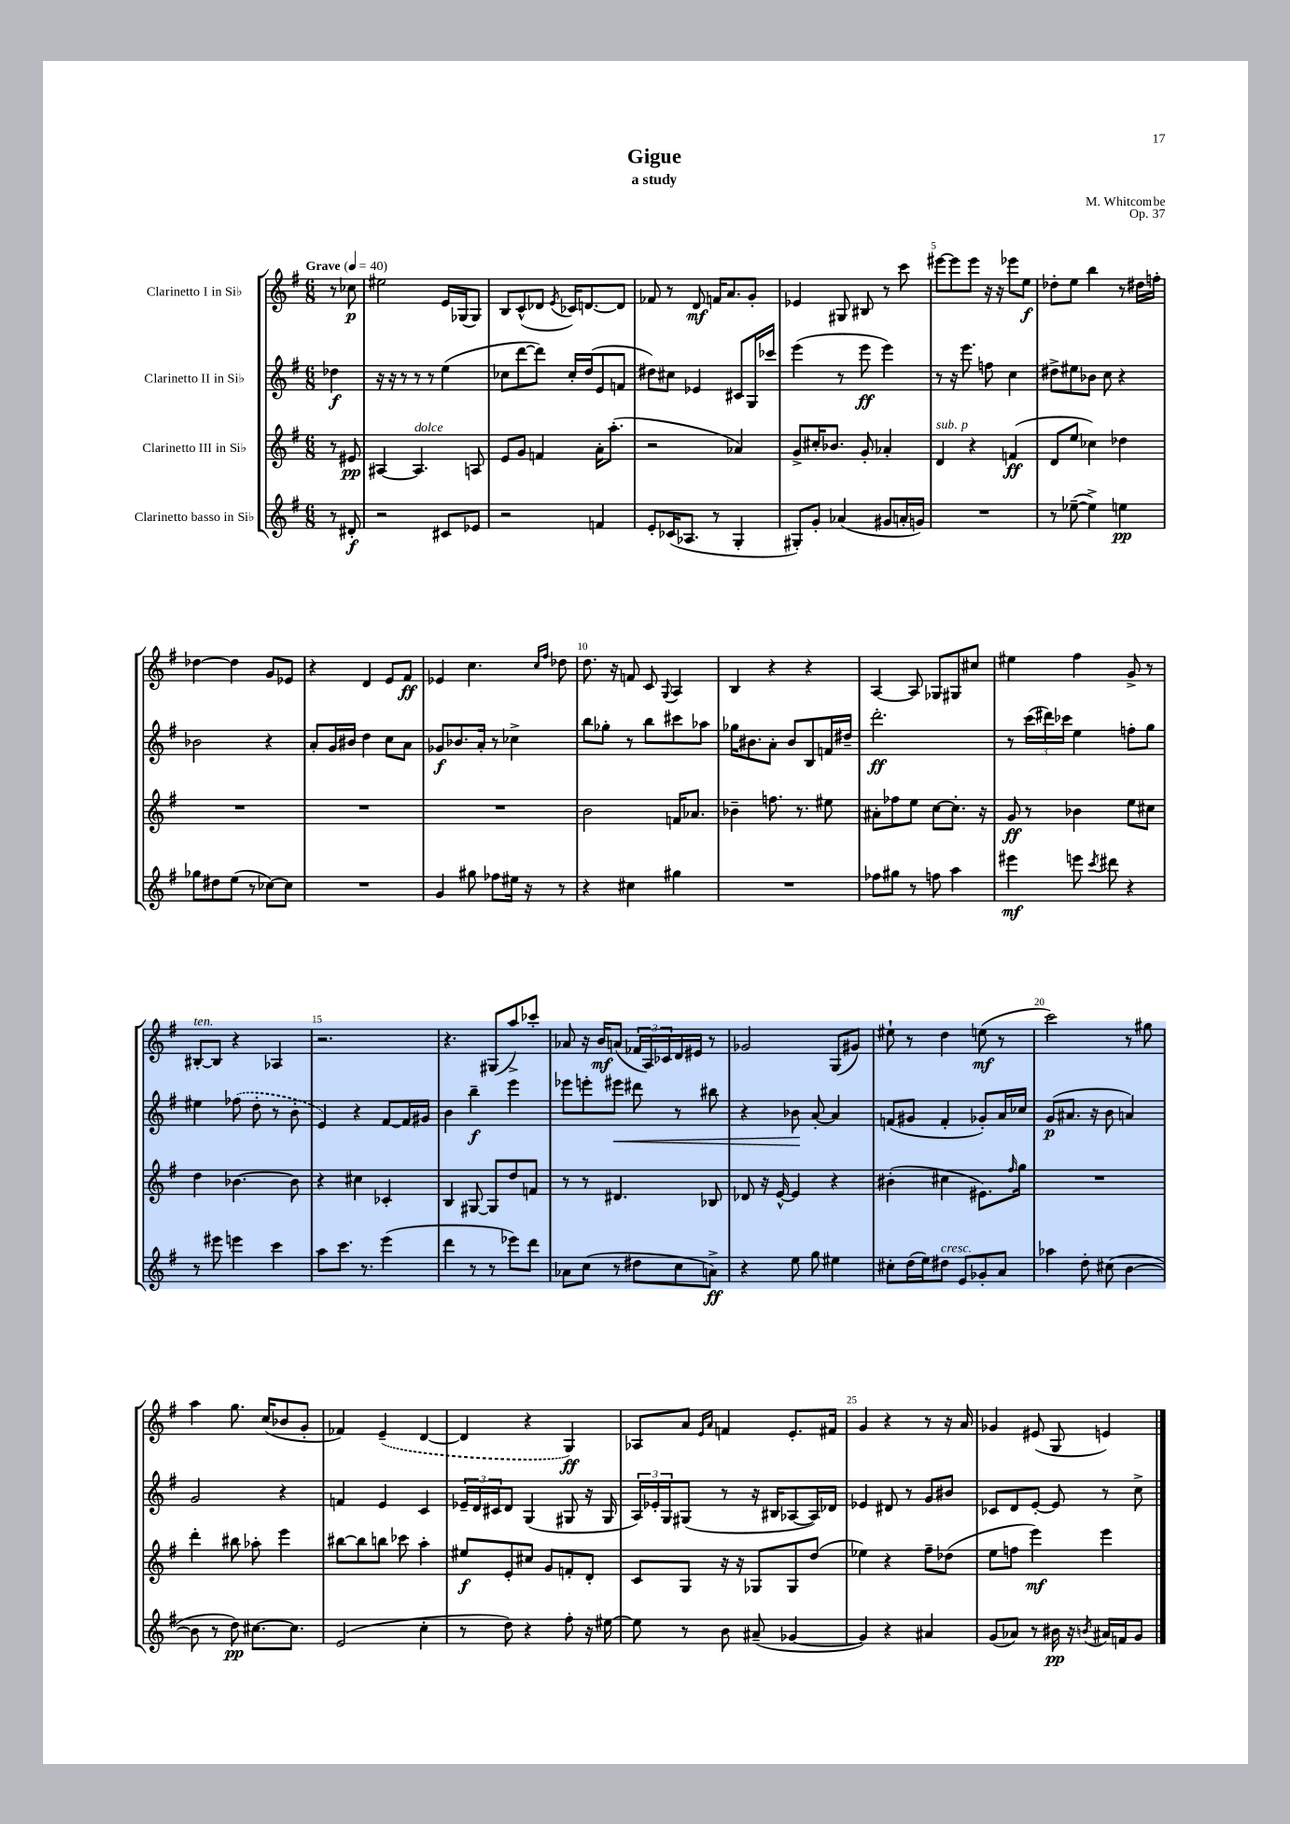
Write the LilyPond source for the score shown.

\header { title = "Gigue" composer = "M. Whitcombe" subtitle = "a study" opus = "Op. 37" }
<<
\new StaffGroup <<
\new Staff = "s0" \with { instrumentName = "Clarinetto I in Sib" } {
    \clef treble \key g \major \numericTimeSignature \time 6/8 \partial 4 \tempo "Grave" 4 = 40
    r8 ces''8\p |
    eis''2 e'16 ges16( ges8) |
    b8 c'8-^( des'8 \acciaccatura { e'8 } ces'16) d'8.~ d'8 |
    fes'8 r8 d'8\mf f'16 a'8. g'8-. |
    ees'4 gis8 bis8 r8 c'''8 |
    eis'''8~ eis'''8 eis'''8 r16 r16 ees'''8 e''8\f |
    des''8-. e''8 b''4 r8 dis''16 f''16-. |
    des''4~ des''4 g'8 ees'8 |
    r4 d'4 e'8 fis'8\ff |
    ees'4 c''4. \grace { c''16 fis''16 } des''8 |
    d''8. r16 f'8 c'8 \appoggiatura { g8 } a4 |
    b4 r4 r4 |
    a4~ a8 ges8 gis8 cis''8 |
    eis''4 fis''4 g'8-> r8 |
    bis8~-.^\markup { \italic "ten." } bis8 r4 aes4 |
    r2. |
    r4. gis8( a''8->) ces'''8-. |
    aes'8 r16 b'16\mf a'8( \tuplet 3/2 { fes'16 a16) ces'16 } d'16 eis'16 r8 |
    ges'2 g8( gis'8) |
    eis''8-! r8 d''4 e''8\mf( r8 |
    c'''2) r8 gis''8 |
    a''4 g''8. c''16( bes'8 g'8-. |
    fes'4) \once \slurDashed e'4--( d'4~ |
    d'4 r4 g4\ff) |
    aes8 a'8 \grace { e'16 a'16 } f'4 e'8.-. fis'16 |
    g'4 r4 r8 r16 a'16 |
    ges'4 eis'8( g8 e'4) \bar "|." |
}
\new Staff = "s1" \with { instrumentName = "Clarinetto II in Sib" } {
    \clef treble \key g \major \numericTimeSignature \time 6/8 \partial 4
    des''4\f |
    r16 r16 r8 r8 r8 e''4( |
    ces''8 d'''8~ d'''8) ces''16-. d''16( e'8 f'8 |
    dis''8) cis''8 ees'4 cis'8 g16 ces'''16 |
    e'''4( r8 e'''8\ff e'''4) |
    r8 r16 e'''8. f''8 c''4 |
    dis''8-> eis''8 bes'8 c''8 r4 |
    bes'2 r4 |
    a'8-. g'16 bis'16 d''4 c''8 a'8 |
    ges'8\f bes'8. a'16-. r8 ces''4-> |
    b''8 ges''8-. r8 b''8 cis'''8 aes''8 |
    ges''16 bis'8. a'8-. bis'8 b8 f'16 dis''16-- |
    d'''2.-.\ff |
    r8 \tuplet 3/2 { c'''16( dis'''16) ces'''16 } e''4 f''8-. g''8 |
    eis''4 \once \slurDashed fes''8( d''8-. r8 b'8-. |
    e'4) r4 fis'8~ fis'16 gis'16 |
    b'4 b''4--\f e'''4 |
    ees'''8 e'''8-. eis'''8\< dis'''8 r8 bis''8 |
    r4 bes'8\! a'8~-. a'4 |
    f'8( gis'8 f'4-. ges'8-.) a'16 ces''16 |
    g'8\p( ais'8. r16 b'8 a'4) |
    g'2 r4 |
    f'4 e'4 c'4 |
    \tuplet 3/2 { ees'16-- d'16 cis'16 } d'8 g4( gis8 r16 gis16 |
    \tuplet 3/2 { a16) ees'16-. g16 } gis8( r8 r16 bis16 aes8~ aes16) des'16 |
    ees'4 dis'8 r8 g'8 bis'8 |
    ces'8 d'8 e'8~-. e'8 r8 c''8-> \bar "|." |
}
\new Staff = "s2" \with { instrumentName = "Clarinetto III in Sib" } {
    \clef treble \key g \major \numericTimeSignature \time 6/8 \partial 4
    r8 eis'8\pp |
    ais4~ ais4.^\markup { \italic "dolce" } a8 |
    e'8 g'8 f'4 a'16-. a''8.-.( |
    r2 aes'4) |
    g'8-> cis''16-. bes'8. g'8-. aes'4-. |
    d'4^\markup { \italic "sub. p" } r4 f'4\ff( |
    d'8 e''8 ces''4) des''4 |
    R2. |
    R2. |
    R2. |
    b'2 f'16 aes'8. |
    bes'4-- f''8. r8. eis''8 |
    ais'8-. fes''8 e''8 c''8~ c''8.-. r16 |
    g'8\ff r8 bes'4 e''8 cis''8 |
    d''4 bes'4.~ bes'8 |
    r4 cis''4 ces'4-. |
    b4 gis8~ gis8 d''8 f'8 |
    r8 r8 dis'4. bes8 |
    des'8 r16 e'16~-^ e'4 r4 |
    bis'4-.( cis''4 eis'8.) \grace { fis''16 } g''16 |
    R2. |
    d'''4-. bis''8 aes''8-. e'''4 |
    bis''8~ bis''8 b''8 ces'''8 a''4-. |
    eis''8\f e'8-. cis''8 g'8 f'8-. d'8-. |
    c'8 g8 r16 r16 ges8 ges8 d''8( |
    ees''4) r4 fis''8-- des''8( |
    e''8 f''8 e'''4\mf) e'''4 \bar "|." |
}
\new Staff = "s3" \with { instrumentName = "Clarinetto basso in Sib" } {
    \clef treble \key g \major \numericTimeSignature \time 6/8 \partial 4
    r8 dis'8-.\f |
    r2 cis'8 ees'8 |
    r2 f'4 |
    e'8-. ces'16( aes8. r8 g4-. |
    gis8-.) g'8-. aes'4( gis'8 a'16-. g'16) |
    R2. |
    r8 ees''8~--( ees''4->) e''4\pp |
    ges''8 dis''8 e''8( r8 ces''8~) ces''8 |
    R2. |
    g'4 gis''8 fes''8 eis''16 r16 r8 |
    r4 cis''4 gis''4 |
    R2. |
    fes''8 gis''8 r8 f''8 a''4 |
    eis'''4\mf e'''8 \acciaccatura { c'''8 } dis'''8 r4 |
    r8 eis'''8 e'''4 c'''4 |
    a''8 c'''8. r8. e'''4( |
    d'''4 r8 r8 ees'''8) d'''8 |
    aes'8 c''8( r8 dis''8 c''8 a'8->\ff) |
    r4 e''8 g''8 eis''4 |
    cis''8-. d''16( e''16) dis''8^\markup { \italic "cresc." } e'8 ges'8-. a'8 |
    aes''4 d''8-. cis''8( b'4~ |
    b'8 r8 d''8\pp) cis''8.~ cis''8. |
    e'2( c''4-. |
    r8 d''8) r4 fis''8-. r16 eis''16~ |
    eis''8 r8 b'8 ais'8--( ges'4~ |
    ges'4) r4 ais'4 |
    g'8( aes'8) r8 bis'16\pp r16 \acciaccatura { b'8 } ais'16 f'16 g'8 \bar "|." |
}
>>
>>
\layout { \context { \Score \override BarNumber.break-visibility = ##(#f #t #t) barNumberVisibility = #(every-nth-bar-number-visible 5) } }
